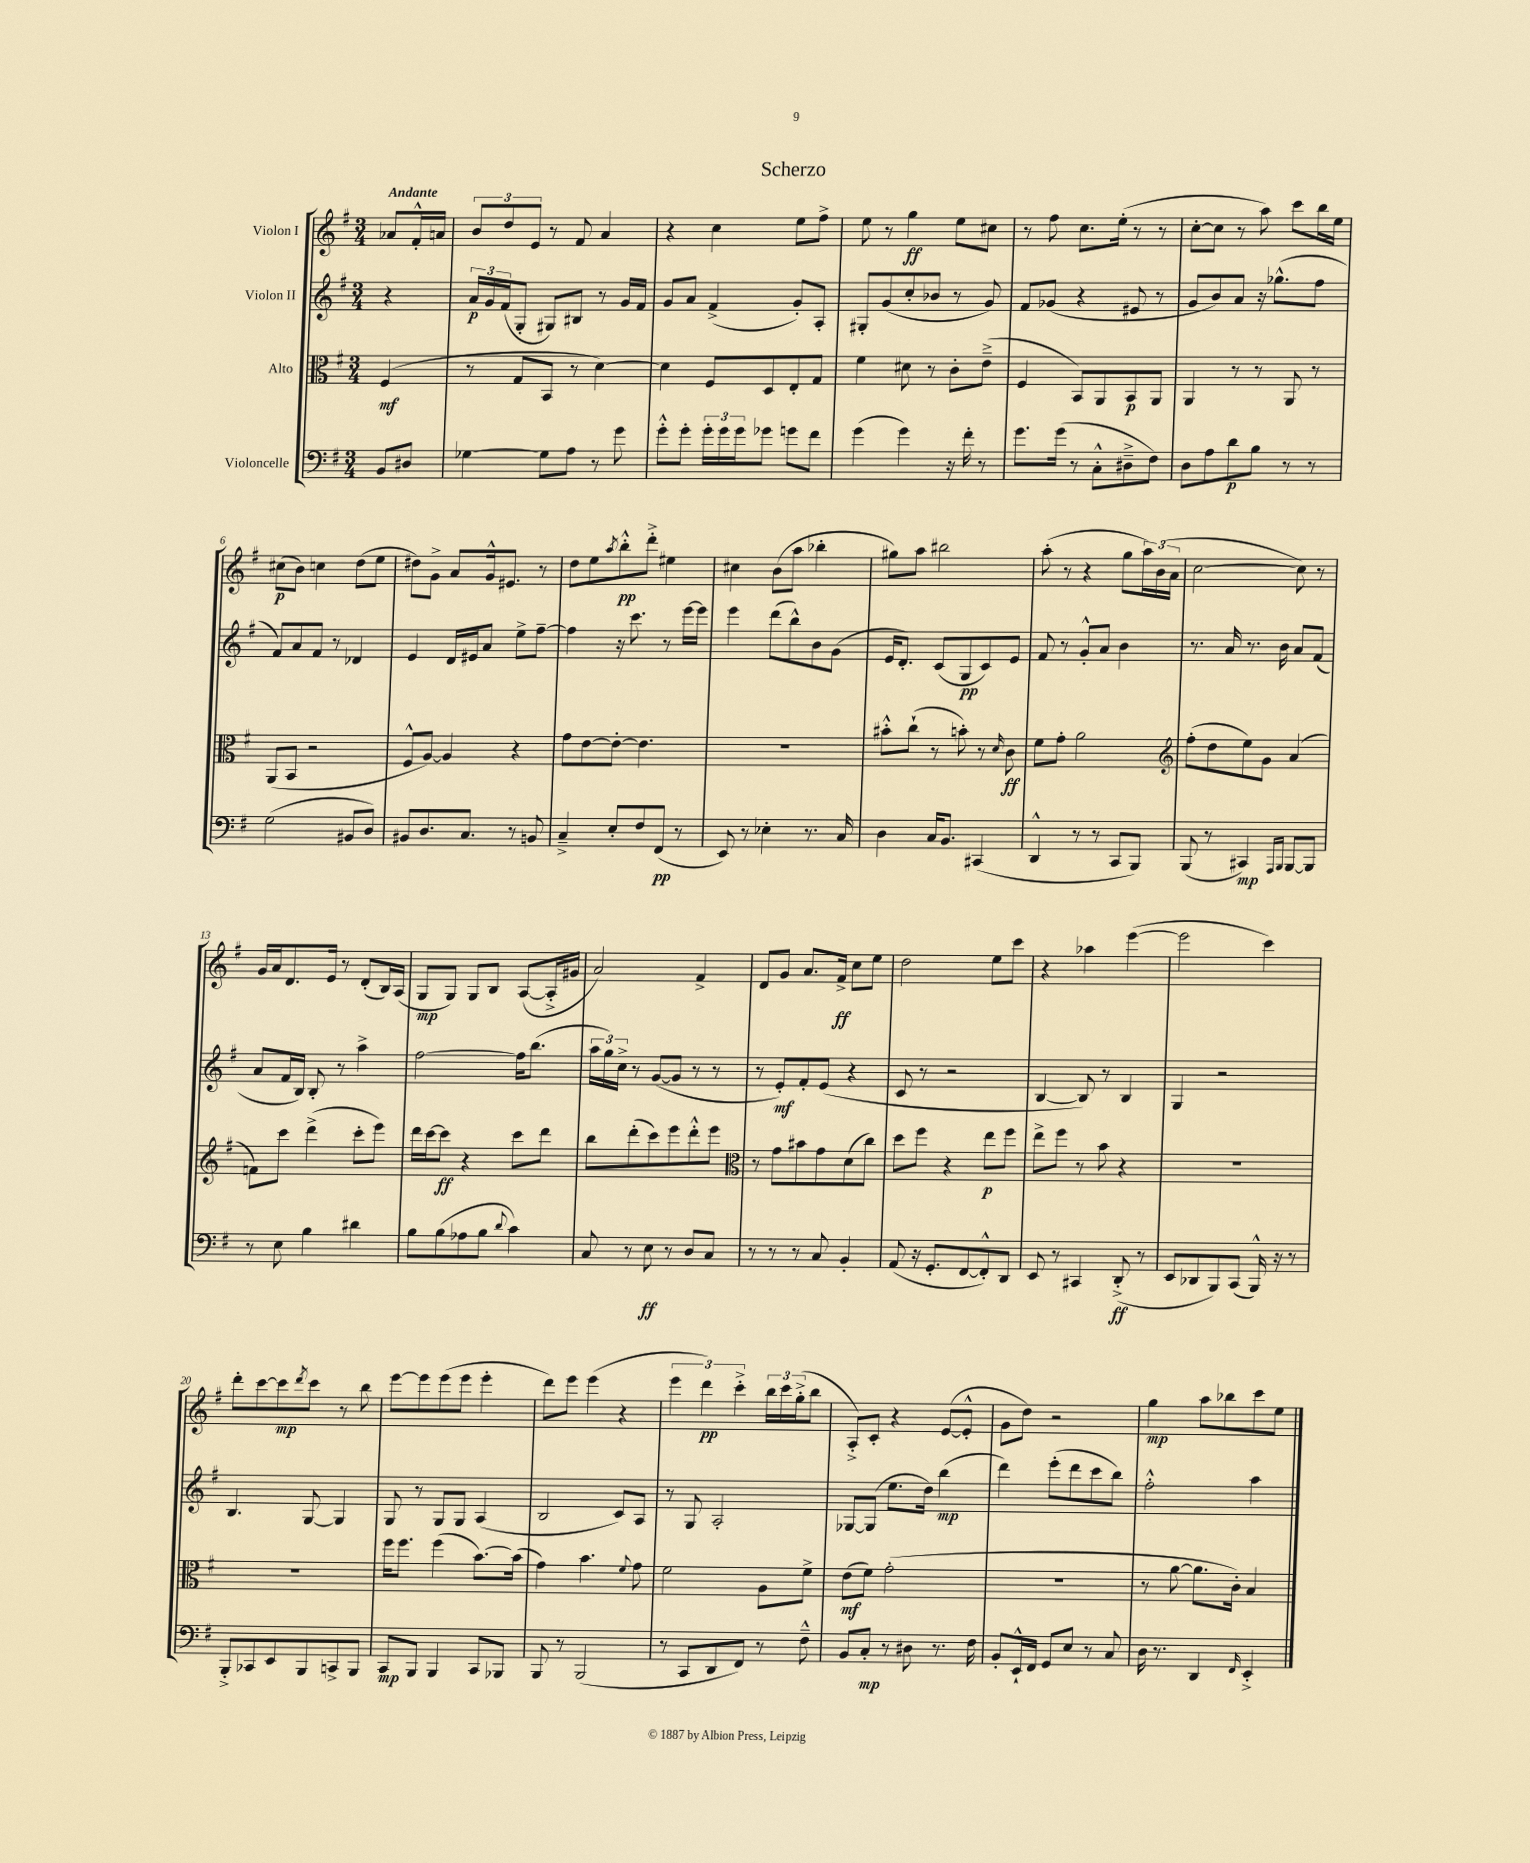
\header { title = "Scherzo" }
<<
\new StaffGroup <<
\new Staff = "s0" \with { instrumentName = "Violon I" } {
    \clef treble \key g \major \numericTimeSignature \time 3/4 \partial 4 \tempo "Andante"
    aes'8 fis'16-.-^ a'16 |
    \tuplet 3/2 { b'8 d''8 e'8 } r8 fis'8 a'4 |
    r4 c''4 e''8 fis''8-> |
    e''8 r8 g''4\ff e''8 cis''8 |
    r8 fis''8 c''8. e''16-.( r8 r8 |
    c''8~-. c''8 r8 a''8) c'''8 b''16 e''16 |
    cis''8\p( b'8) c''4 d''8( e''8 |
    dis''8) g'8-> a'8 g'16-^ eis'8. r8 |
    d''8 e''8 \acciaccatura { a''8 } b''8-.-^\pp d'''8-.-> eis''4 |
    cis''4 b'8( a''8 bes''4-. |
    gis''8) a''8 bis''2 |
    a''8-.( r8 r4 g''8 \tuplet 3/2 { a''16) b'16( a'16 } |
    c''2~ c''8) r8 |
    g'16 a'16 d'8. e'16 r8 d'8-.( b16) a16( |
    g8\mp g8) g8 b8 a8~( a16-.-> gis'16 |
    a'2) fis'4-> |
    d'8 g'8 a'8. fis'16->\ff c''8 e''8 |
    d''2 e''8 c'''8 |
    r4 aes''4 e'''4~( |
    e'''2 c'''4) |
    d'''8-. c'''8~ c'''8\mp \acciaccatura { d'''8 } c'''8 r8 b''8 |
    e'''8~ e'''8 e'''8( e'''8 e'''4-. |
    d'''8) e'''8 e'''4( r4 |
    \tuplet 3/2 { e'''4 d'''4\pp) c'''4-.-> } \tuplet 3/2 { b''16 c'''16 g''16-.->( } b''8 |
    a8-.->) c'8-. r4 e'8~( e'8-.-^ |
    g'8 d''8) r2 |
    g''4\mp a''8 bes''8 c'''8 e''8 \bar "|." |
}
\new Staff = "s1" \with { instrumentName = "Violon II" } {
    \clef treble \key g \major \numericTimeSignature \time 3/4 \partial 4
    r4 |
    \tuplet 3/2 { a'16\p g'16 fis'16( } g8-. gis8) bis8 r8 g'16 fis'16 |
    g'8 a'8 fis'4->( g'8-.) a8-. |
    gis8-. g'8( c''8-. bes'8 r8 g'8) |
    fis'8 ges'8( r4 eis'8 r8 |
    g'8 b'8) a'8 r16 ges''8.-^( fis''8 |
    fis'8) a'8 fis'8 r8 des'4 |
    e'4 d'16 eis'16 a'8 e''8-> fis''8~-- |
    fis''4 r16 c'''8. r8 e'''16~ e'''16 |
    e'''4 d'''8( b''8-^) b'8 g'8( |
    e'16 d'8.-.) c'8( g8\pp c'8) e'8 |
    fis'8 r8 g'8-.-^ a'8 b'4 |
    r8. a'16 r8. b'16 a'8 fis'8( |
    a'8 fis'16 b16) b8-. r8 a''4-> |
    fis''2~ fis''16 b''8.( |
    \tuplet 3/2 { a''16 g''16) c''16-> } r8 g'8~( g'8 r8 r8 |
    r8 e'8-.\mf) fis'8-. e'8( r4 |
    c'8 r8 r2 |
    b4~ b8) r8 b4 |
    g4 r2 |
    b4. g8~ g4 |
    g8 r8 g8 g8 a4( |
    b2 c'8) a8 |
    r8 g8 a2-. |
    ges8~ ges8( e''8. d''16) b''4\mp( |
    d'''4) e'''8-.( d'''8 c'''8 b''8) |
    fis''2-.-^ a''4 \bar "|." |
}
\new Staff = "s2" \with { instrumentName = "Alto" } {
    \clef alto \key g \major \numericTimeSignature \time 3/4 \partial 4
    fis4\mf( |
    r8 g8 b,8 r8 d'4~) |
    d'4 fis8 d8 e8-. g8 |
    fis'4 dis'8 r8 c'8-. e'8--->( |
    fis4 b,8) a,8 b,8\p a,8 |
    a,4 r8 r8 a,8 r8 |
    a,8( b,8 r2 |
    fis8-^ a8~) a4 r4 |
    g'8 e'8~ e'8~-. e'4. |
    R2. |
    bis'8-.-^ c''8-!( r8 b'8-.) r8 \grace { d'16 } c'8\ff |
    fis'8 g'8-. a'2 |
    \clef treble fis''8-.( d''8 e''8) g'8 a'4( |
    f'8) c'''8 d'''4->( c'''8-. e'''8) |
    d'''16 c'''16~ c'''8\ff r4 c'''8 d'''8 |
    b''8 d'''8-.( c'''8) e'''8 d'''8-.-^ e'''8 |
    \clef alto r8 g'8 bis'8 g'8 d'8( c''8) |
    d''8 fis''8 r4 e''8\p fis''8 |
    e''8-> fis''8 r8 b'8 r4 |
    R2. |
    R2. |
    fis''16 fis''8. fis''4( b'8.~) b'16( |
    g'4) b'4. \appoggiatura { fis'8 } g'8 |
    fis'2 a8 fis'8-> |
    e'8\mf( fis'8) g'2-.( |
    R2. |
    r8 a'8~ a'8. c'16-.) b4 \bar "|." |
}
\new Staff = "s3" \with { instrumentName = "Violoncelle" } {
    \clef bass \key g \major \numericTimeSignature \time 3/4 \partial 4
    b,8 dis8 |
    ges4~ ges8 a8 r8 g'8 |
    g'8-.-^ g'8-. \tuplet 3/2 { g'16-. g'16 g'16 } ges'8 g'8 fis'8 |
    g'4( g'4) r16 fis'16-. r8 |
    g'8. g'16( r8 c8-.-^ dis8---> fis8) |
    d8 a8 d'8\p b8 r8 r8 |
    g2( bis,8 d8) |
    bis,8 d8. c8. r8 b,8 |
    c4---> e8-. fis8 fis,8\pp( r8 |
    e,8) r8 ees4-. r8. c16 |
    d4 c16 b,8. cis,4( |
    d,4-^ r8 r8 c,8 b,,8) |
    b,,8( r8 cis,4\mp) \grace { a,,16 b,,16 } b,,8~ b,,8 |
    r8 e8 b4 dis'4 |
    b8 b8( aes8 b8 \appoggiatura { d'8 } c'4) |
    c8 r8 e8\ff r8 d8 c8 |
    r8 r8 r8 c8 b,4-. |
    a,8( r16 g,8.-. fis,8~ fis,8-.-^) d,8 |
    e,8 r8 cis,4 d,8-.->\ff( r8 |
    e,8 des,8 b,,8) c,8( b,,16-^) r16 r8 |
    b,,8-.-> ces,8 e,8 b,,8 c,8-> b,,8 |
    c,8\mp b,,8 b,,4 c,8 bes,,8 |
    b,,8 r8 b,,2( |
    r8 c,8 d,8 fis,8) r8 fis8---^ |
    b,8 c8-.\mp r8 dis8 r8. fis16 |
    b,8-. e,16-!-^ fis,16 g,8 e8 r8 c8 |
    d16 r8. d,4 \grace { fis,16 } e,4-.-> \bar "|." |
}
>>
>>
